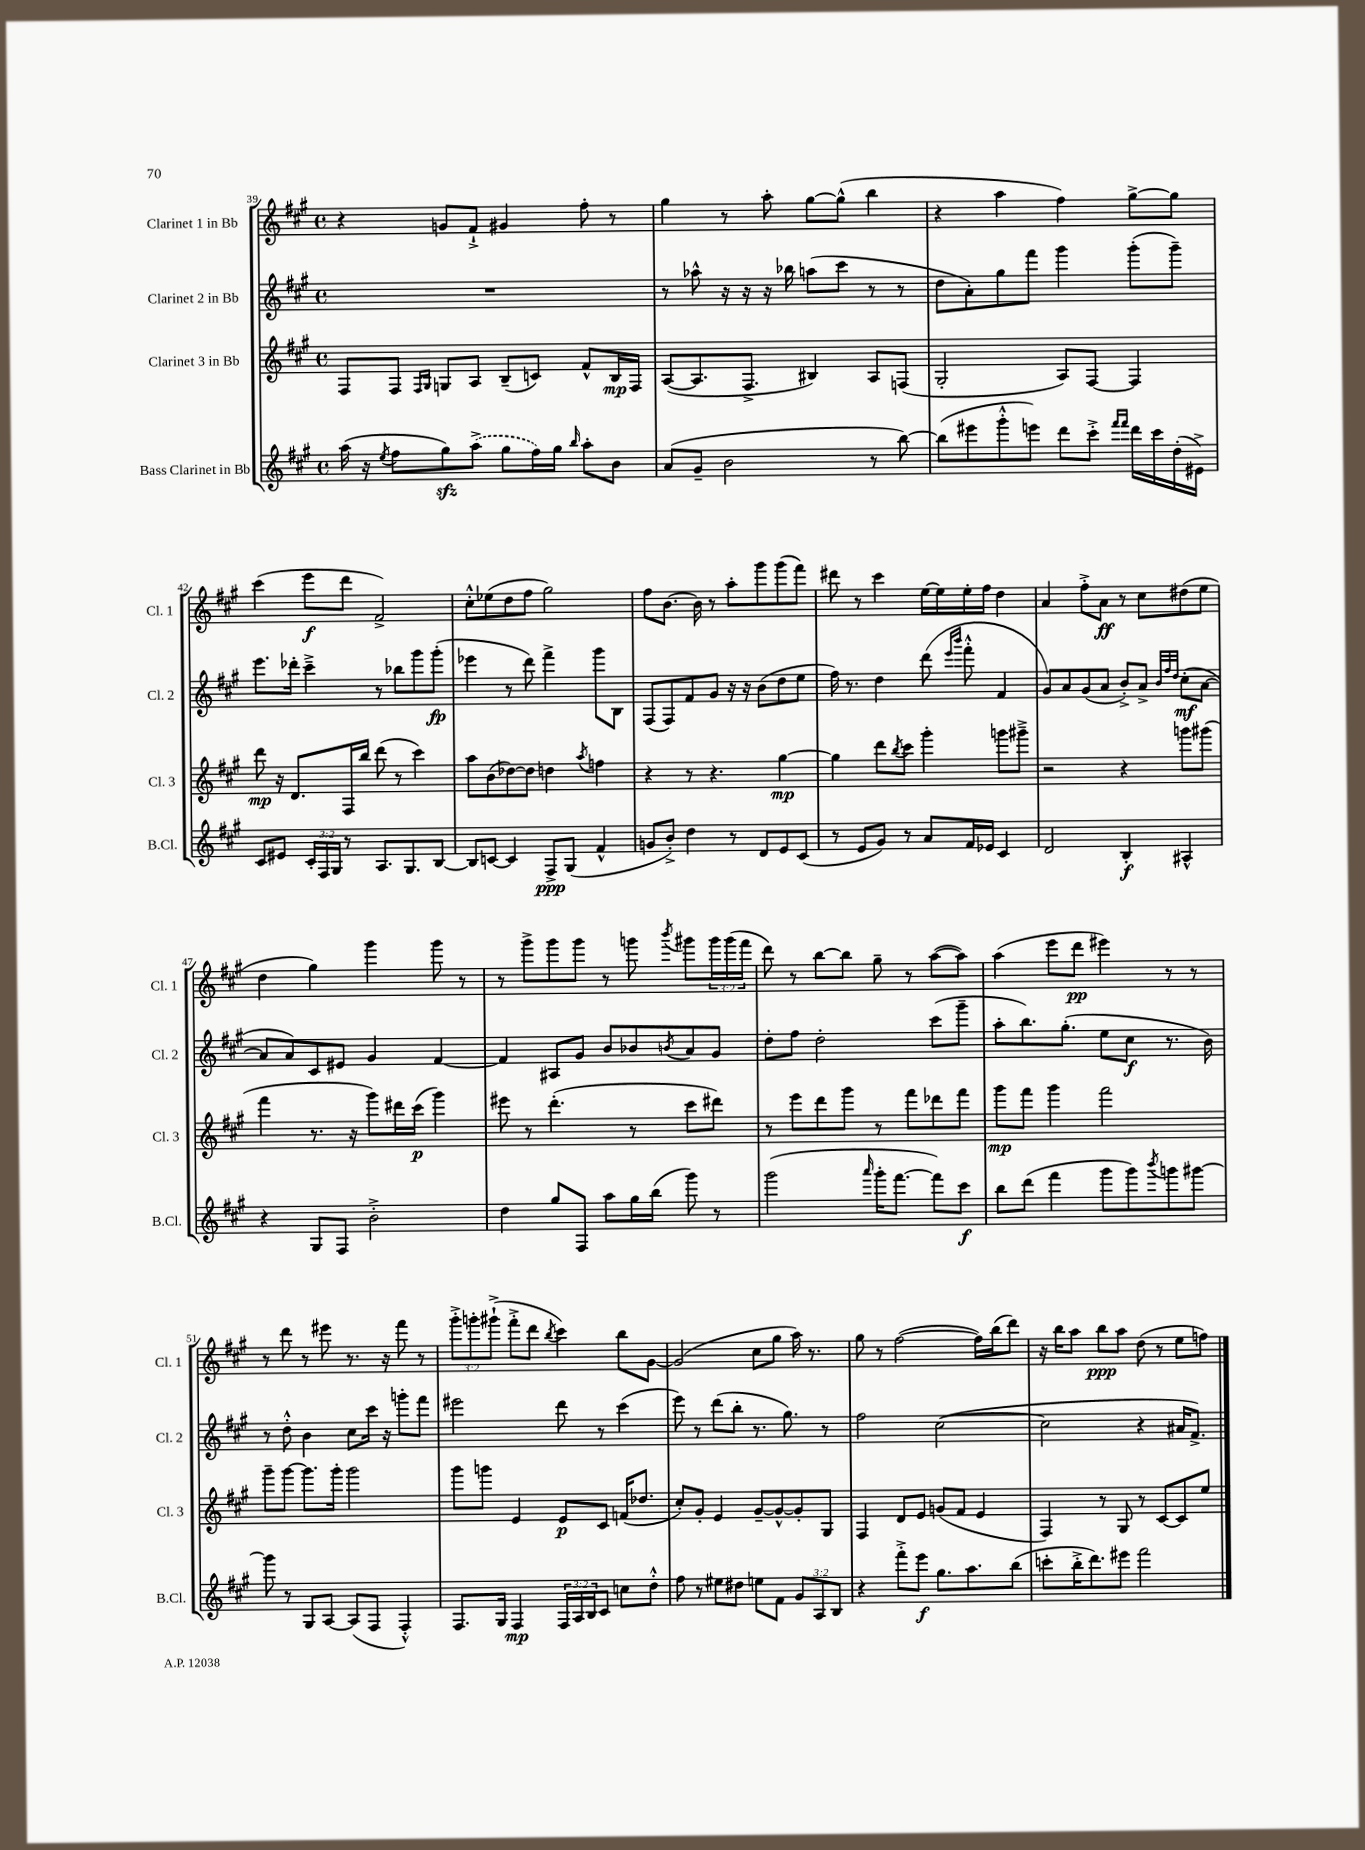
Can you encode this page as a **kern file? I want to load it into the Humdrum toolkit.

**kern	**kern	**kern	**kern
*staff4	*staff3	*staff2	*staff1
*clefG2	*clefG2	*clefG2	*clefG2
*k[f#c#g#]	*k[f#c#g#]	*k[f#c#g#]	*k[f#c#g#]
*M4/4	*M4/4	*M4/4	*M4/4
*met(c)	*met(c)	*met(c)	*met(c)
(16aa\	8F#/L	1r	4r
16r	.	.	.
8qee/	.	.	.
8ff#\L	8F#/J	.	.
.	16qqF#/LL	.	.
.	16qqG#/JJ	.	.
8gg#\)	8G/L	.	8g/L
(8aa^\J	8A/J	.	8f#`^/J
8gg#\L	(8B~/L	.	4g#/
16ff#\L)	8c/J)	.	.
16gg#\JJ	.	.	.
16qqbb/	.	.	.
8aa'\L	8f#^^/L	.	8ff#'\
8b\J	16B/L	.	8r
.	16F#/JJ	.	.
=	=	=	=
(8a/L	([8A/L	8r	4gg#\
8g#~/J	8.A/]	8aa-^^\	.
2b\	.	16r	8r
.	8.F#^/J	16r	.
.	.	16r	8aa'\
.	.	16bb-\	.
.	4B#/)	(8aa\L	[8gg#\L
.	.	8ccc#\J	(8gg#^^\]J
8r	8A/L	8r	4bb\
[8bb\)	(8F/J	8r	.
=	=	=	=
(8bb\]L	2G#'/	8dd\L	4r
8eee#\	.	8a'\)	.
8ggg#'^^\	.	8gg#\	4aa\
8eee\J)	.	8fff#\J	.
8ddd\L	8A/L)	4ggg#\	4ff#\)
8ccc#'^\J	[8F#/J	.	.
16qqfff#/LL	.	.	.
16qqfff#/JJ	.	.	.
16ddd\LL	4F#/]	(8ggg#'\L	[8gg#^\L
16ccc#\	.	.	.
(16dd'\	.	8ggg#~\J)	8gg#\]J
16e#^\JJ)	.	.	.
=	=	=	=
8c#/L	8ddd\	8.eee\L	(4ccc#\
8e#/J	16r	.	.
.	8.d/L	16ddd-'\Jk	.
24c#'/LL	.	4ccc#~^\	8eee\L
24F#/	.	.	.
24G#/JJ	.	.	.
8r	16F#/L	.	8ddd\J
.	16bb/JJ	.	.
8.A/L	(8ddd\	8r	2f#^/)
.	8r	8bb-\L	.
8.G#/	.	.	.
.	4ccc#\)	8ggg#\	.
[8B/J	.	(8ggg#'\J	.
=	=	=	=
8B/]L	8aa\L	4eee-\	8cc#'^^\L
[8c/J	(8b\	.	(8ee-\
4c/]	[8dd-\)	8r	8dd\
.	8dd-\]J	8ddd\)	8ff#\J
8F#^/L	4dd\	4fff#^\	2gg#\)
(8G#/J	.	.	.
.	8qaa/	.	.
4f#^^/	4ff\	8ggg#\L	.
.	.	8B\J	.
=	=	=	=
8g/L	4r	(8F#/L	8ff#\L
8b'^/J)	.	8F#/)	[8.b\J
4dd\	8r	8f#/	.
.	.	.	16b\]
.	4.r	8g#/J	8r
8r	.	16r	8aa'\L
.	.	16r	.
8d/L	.	(8b\L	8ggg#\
8e/	[4gg#\	8dd\	(8ggg#\
(8c#/J	.	8ee\J	8fff#\J)
=	=	=	=
8r	4gg#\]	16ff#\)	8ddd#\
.	.	8.r	.
8e/L	.	.	8r
8g#/J)	8ddd\L	4dd\	4ccc#\
.	8qbb/	.	.
8r	8ccc#\J	.	.
8a/L	4ggg#'\	(8ddd\	[16ee\LL
.	.	.	16ee\]
.	.	16qqeee/LL	.
.	.	16qqbbb/JJ	.
16f#/L	.	8fff#'^^\	16ee'\
16e-/JJ	.	.	16ff#\JJ
4c#/	8ggg\L	4f#/	4dd\
.	8ggg#~^\J	.	.
=	=	=	=
2d/	2r	8g#/L)	4a/
.	.	8a/	.
.	.	(8g#/	8ff#'^\L
.	.	8a/J	8a\J
4B'/	4r	8b'^/L)	8r
.	.	8a^/J	8cc#\L
.	.	32qqb/LLL	.
.	.	32qqff#/	.
.	.	32qqdd/JJJ	.
4A#^^/	8ggg\L	(8cc#'\L	(8dd#\
.	(8ggg#\J	[8a\J	8ee\J
=	=	=	=
4r	4fff#\	8a/]L	4dd\
.	.	8a/)	.
8G#/L	8.r	8c#/	4gg#\)
8F#/J	.	8e#/J	.
.	16r	.	.
2b'^\	8ggg#\L)	4g#/	4ggg#\
.	16ddd#\L	.	.
.	(16ccc#\JJ	.	.
.	4ggg#\)	[4f#/	8ggg#\
.	.	.	8r
=	=	=	=
4dd\	8eee#\	4f#/]	8r
.	8r	.	8ggg#^\L
8gg#/L	(4.ddd'\	8A#/L	8ggg#\
8F#/J	.	8g#/J	8ggg#\J
8aa\L	.	8b/L	8r
16gg#\L	8r	8b-/	8ggg\
(16bb\JJ	.	.	.
.	.	8qb/	8qbbb/
8ggg#\)	8ccc#\L	8a/	8ggg#\L
8r	8ddd#\J)	8g#/J	24ggg#\L
.	.	.	(24ggg#\
.	.	.	24fff#\JJ
=	=	=	=
(2ggg#\	8r	8dd'\L	8ddd\)
.	8eee\L	8ff#\J	8r
.	8ddd\	2dd'\	[8bb\L
.	8ggg#\J	.	8bb\]J
16qqaaa/	.	.	.
16ggg#'\LK	8r	.	8gg#~\
[8.fff#\J	.	.	.
.	8fff#\L	.	8r
8fff#\]L)	8ddd-\	(8ccc#\L	([8aa\L
8ccc#\J	8fff#\J	8ggg#~\J	8aa\]J)
=	=	=	=
8bb\L	8ggg#\L	8aa'\L	(4aa\
(8ddd\J	8fff#\J	8.bb\)	.
4fff#\	4ggg#\	.	8eee\L
.	.	(8.gg#'\J	.
.	.	.	8ddd\J
8ggg#\L	2fff#\	8ee\L	4eee#\)
8ggg#\)	.	8cc#\J	.
8qbbb/	.	.	.
8ggg\	.	8.r	8r
[8ggg#\J	.	.	8r
.	.	16b\)	.
=	=	=	=
8ggg#\]	8ggg#~\L	8r	8r
8r	[8ggg#\J	8dd'^^\	8ddd\
8G#/L	8.ggg#\]L	4b\	8r
[8A/J	.	.	8eee#\
.	16ggg#'\Jk	.	.
(8A/]L	2ggg#\	8cc#\L	8.r
8F#/J	.	16ccc#\Jk	.
.	.	16r	16r
4F#'^^/)	.	8ggg'\L	8fff#\
.	.	8fff#\J	8r
=	=	=	=
8.F#/L	8ggg#\L	2eee#\	12ggg#'^\L
.	.	.	12ggg'\
.	8ggg\J	.	.
.	.	.	(12ggg#`^\J
16G#/Jk	.	.	.
4F#/	4e/	.	8fff#'^\L
.	.	.	8ddd\J
.	.	.	8qbb/
24F#/LL	8e/L	8ddd\	4ccc#\)
24A/	.	.	.
24B/J	.	.	.
8c#/J	8c#/J	8r	.
8cc\L	(16f/LK	(4ccc#\	8bb\L
.	8.dd-/J	.	.
8dd'^^\J	.	.	[8g#\J
=	=	=	=
8ff#\	8cc#'/L)	8eee\)	(2g#/]
8r	8g#'/J	8r	.
8ee#\L	4e/	(8ddd\L	.
8dd#\J	.	8bb'\J	.
8ee\L	[8g#~/L	8.r	8cc#\L
8f#\J	8g#^^/_	.	8gg#\J
.	.	8.gg#\)	.
12g#/L	8g#'/]	.	16aa\)
.	.	.	8.r
12A/	.	.	.
.	8G#/J	8r	.
12B/J	.	.	.
=	=	=	=
4r	4F#/	2ff#\	8gg#\
.	.	.	8r
8fff#'^\L	8d/L	.	([2ff#\
8eee\J	8e/J	.	.
8.gg#\L	(8g/L	([2cc#\	.
.	8f#/J	.	.
8.aa\	.	.	.
.	4e/	.	16ff#\]LL)
.	.	.	(16bb\J
(8bb\J	.	.	8ddd\J)
=	=	=	=
8ccc'\L	4F#/)	2cc#\]	16r
.	.	.	16bb\LK
16bb'^\K	.	.	8aa\J
8.ddd\)	.	.	.
.	8r	.	8bb\L
8eee#\J	8G#/	.	8aa\J
2fff#\	8r	4r	(8dd\
.	[8c#/L	.	8r
.	8c#/]	16a#/LK	8ee\L
.	.	8.f#^/J)	.
.	8ee/J	.	8ff\J)
==	==	==	==
*-	*-	*-	*-
